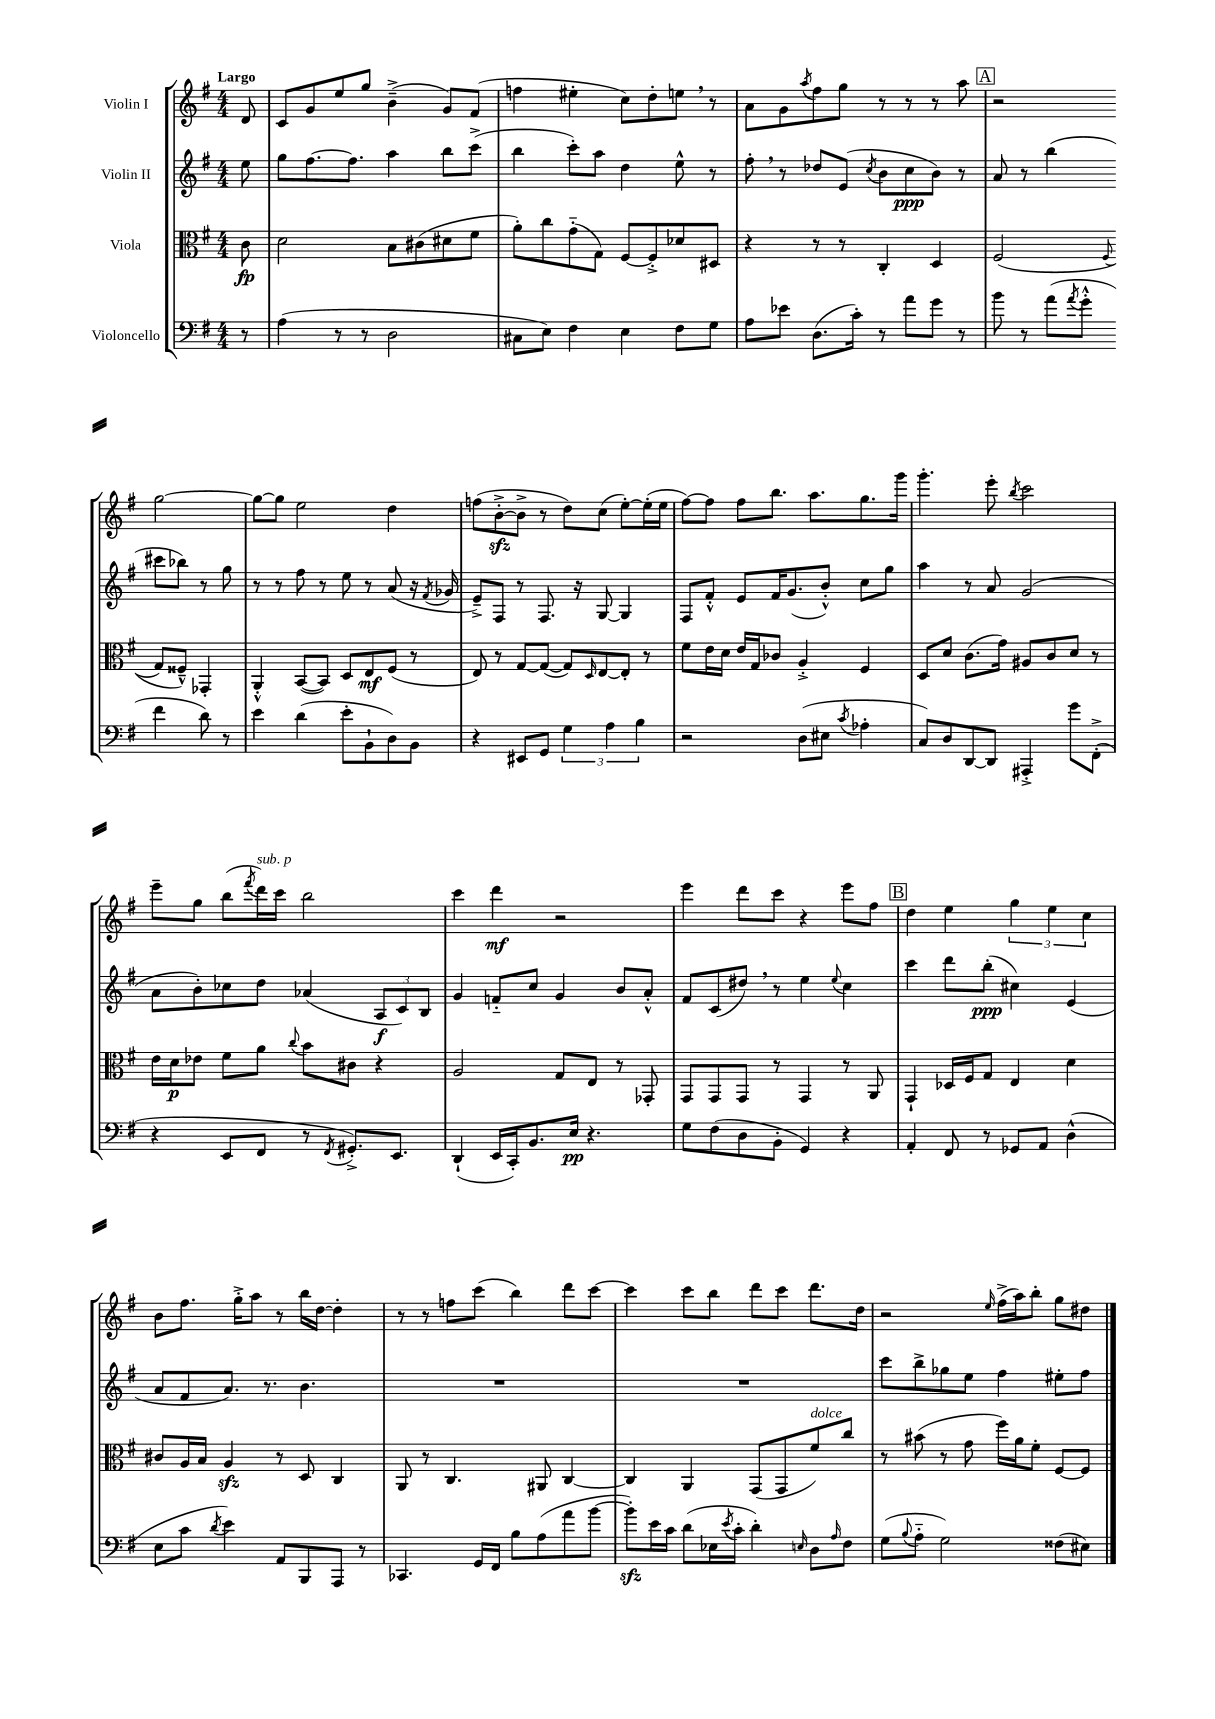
<<
\new StaffGroup <<
\new Staff = "s0" \with { instrumentName = "Violin I" } {
    \clef treble \key g \major \numericTimeSignature \time 4/4 \partial 8 \tempo "Largo"
    d'8 |
    c'8 g'8 e''8 g''8 b'4--->( g'8) fis'8( |
    f''4 eis''4-. c''8) d''8-. e''8 \breathe r8 |
    a'8 g'8 \acciaccatura { a''8 } fis''8 g''8 r8 r8 r8 a''8 |
    \mark \markup { \box "A" } r2 g''2~ |
    g''8~ g''8 e''2 d''4 |
    f''8( b'8~-.->\sfz b'8-> r8 d''8) c''8( e''8~-.) e''16-.( e''16 |
    fis''8~) fis''8 fis''8 b''8. a''8. g''8. g'''16 |
    g'''4.-. e'''8-. \acciaccatura { b''8 } c'''2 |
    e'''8-- g''8 b''8( \acciaccatura { fis'''8 } d'''16^\markup { \italic "sub. p" }) c'''16 b''2 |
    c'''4 d'''4\mf r2 |
    e'''4 d'''8 c'''8 r4 e'''8 fis''8 |
    \mark \markup { \box "B" } d''4 e''4 \tuplet 3/2 { g''4 e''4 c''4 } |
    b'8 fis''8. g''16-.-> a''8 r8 b''16 d''16~ d''4-. |
    r8 r8 f''8 c'''8( b''4) d'''8 c'''8~ |
    c'''4 c'''8 b''8 d'''8 c'''8 d'''8. d''16 |
    r2 \grace { e''16 } fis''16->( a''16) b''8-. g''8 dis''8 \bar "|." |
}
\new Staff = "s1" \with { instrumentName = "Violin II" } {
    \clef treble \key g \major \numericTimeSignature \time 4/4 \partial 8
    e''8 |
    g''8 fis''8.~ fis''8. a''4 b''8 c'''8->( |
    b''4 c'''8-.) a''8 d''4 e''8-^ r8 |
    fis''8-. \breathe r8 des''8 e'8( \acciaccatura { c''8 } b'8 c''8\ppp b'8) r8 |
    \mark \markup { \box "A" } a'8 r8 b''4( cis'''8 bes''8) r8 g''8 |
    r8 r8 fis''8 r8 e''8 r8 a'8( r16 \acciaccatura { fis'8 } ges'16 |
    e'8--->) fis8 r8 fis8. r16 g8~ g4 |
    fis8 fis'8-.-^ e'8 fis'16 g'8.( b'8-.-^) c''8 g''8 |
    a''4 r8 a'8 g'2( |
    a'8 b'8-.) ces''8 d''8 aes'4( \tuplet 3/2 { a8\f c'8) b8 } |
    g'4 f'8-_ c''8 g'4 b'8 a'8-.-^ |
    fis'8 c'8( dis''8) \breathe r8 e''4 \appoggiatura { e''8 } c''4 |
    \mark \markup { \box "B" } c'''4 d'''8 b''8-.\ppp( cis''4) e'4( |
    a'8 fis'8 a'8.) r8. b'4. |
    R1 |
    R1 |
    c'''8 b''8-> ges''8 e''8 fis''4 eis''8-. fis''8 \bar "|." |
}
\new Staff = "s2" \with { instrumentName = "Viola" } {
    \clef alto \key g \major \numericTimeSignature \time 4/4 \partial 8
    c'8\fp |
    d'2 b8 cis'8( dis'8 fis'8 |
    a'8-.) c''8 g'8-_( g8) fis8~ fis8-.-> des'8 dis8 |
    r4 r8 r8 c4-. d4 |
    \mark \markup { \box "A" } fis2( \appoggiatura { fis8 } g8 fisis8---^) ges,4-. |
    a,4-.-^ b,8~( b,8) d8 e8\mf fis8( r8 |
    e8) r8 g8~ g8~( g8) \grace { d16 } e8~ e8-. r8 |
    fis'8 e'16 d'16 e'16 g16 ces'8 a4-.-> fis4 |
    d8 d'8 c'8.( g'16) ais8 c'8 d'8 r8 |
    e'16 d'16\p ees'8 fis'8 a'8 \appoggiatura { c''8 } b'8 cis'8 r4 |
    a2 g8 e8 r8 ges,8-. |
    g,8 g,8 g,8 r8 g,4 r8 a,8 |
    \mark \markup { \box "B" } g,4-! des16 fis16 g8 e4 d'4 |
    cis'8 a16 b16 a4\sfz r8 d8 c4 |
    a,8 r8 c4. ais,8 c4~ |
    c4 a,4 g,8( g,8 fis'8^\markup { \italic "dolce" }) c''8 |
    r8 bis'8( r8 g'8 fis''16) a'16 fis'8-. fis8~ fis8 \bar "|." |
}
\new Staff = "s3" \with { instrumentName = "Violoncello" } {
    \clef bass \key g \major \numericTimeSignature \time 4/4 \partial 8
    r8 |
    a4( r8 r8 d2 |
    cis8 e8) fis4 e4 fis8 g8 |
    a8 ees'8 d8.( c'16-.) r8 a'8 g'8 r8 |
    \mark \markup { \box "A" } b'8 r8 a'8( \acciaccatura { a'8 } g'8-.-^ fis'4 d'8) r8 |
    e'4 d'4( e'8-. b,8-! d8) b,8 |
    r4 eis,8 g,8 \tuplet 3/2 { g4 a4 b4 } |
    r2 d8( eis8 \acciaccatura { c'8 } aes4-. |
    c8) d8 d,8~ d,8 ais,,4-.-> g'8 fis,8-.->( |
    r4 e,8 fis,8 r8 \acciaccatura { fis,8 } gis,8.-.->) e,8. |
    d,4-!( e,16 c,16-.) b,8. e16\pp r4. |
    g8 fis8( d8 b,8-. g,4) r4 |
    \mark \markup { \box "B" } a,4-. fis,8 r8 ges,8 a,8 d4-^( |
    e8 c'8 \acciaccatura { d'8 } e'4) a,8 b,,8 a,,8 r8 |
    ces,4. g,16 fis,16 b8 a8( a'8 b'8~ |
    b'8-.\sfz) e'16 c'16 d'8( ees16 \acciaccatura { e'8 } c'16-. d'4-.) \grace { e16 } d8 \grace { a16 } fis8 |
    g8( \appoggiatura { b8 } a8-_ g2) fisis8( eis8) \bar "|." |
}
>>
>>
\layout { \context { \Score \remove "Bar_number_engraver" } }
